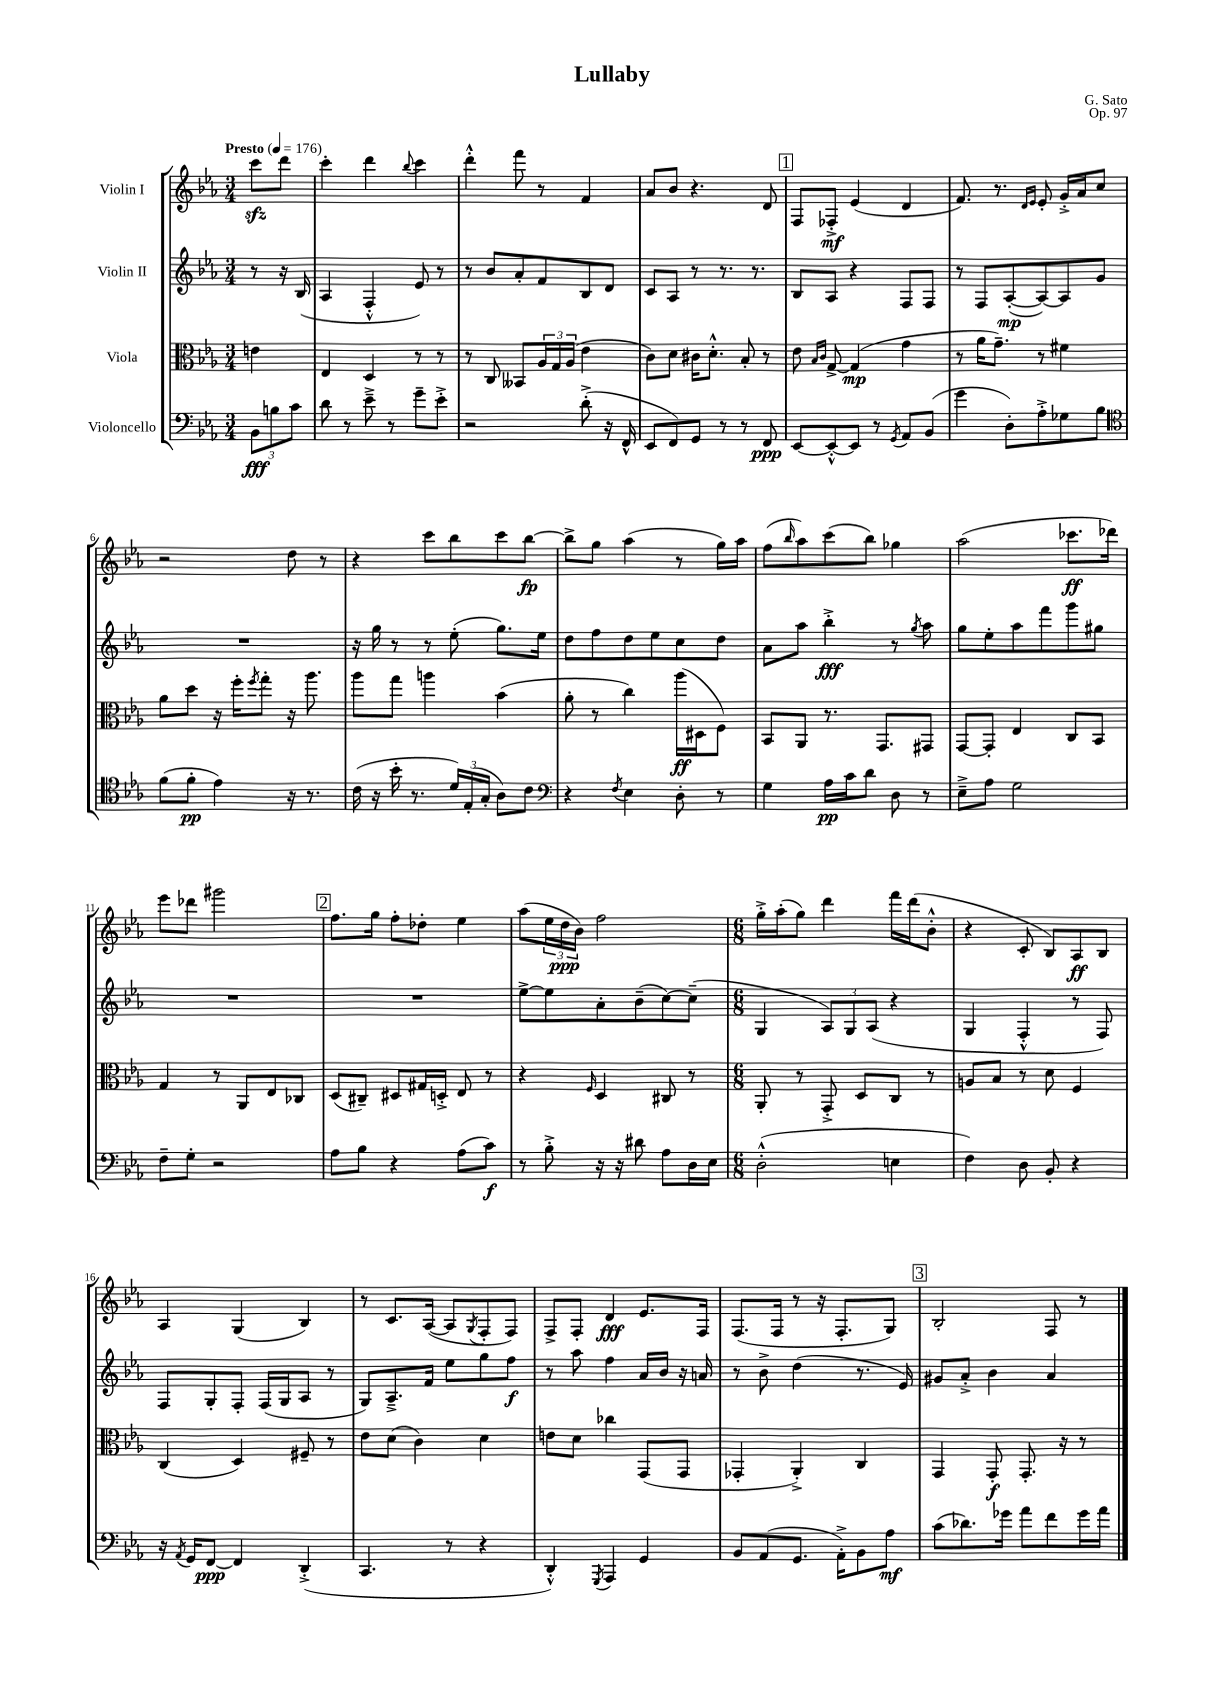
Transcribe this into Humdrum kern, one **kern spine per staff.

**kern	**kern	**kern	**kern
*staff4	*staff3	*staff2	*staff1
*clefF4	*clefC3	*clefG2	*clefG2
*k[b-e-a-]	*k[b-e-a-]	*k[b-e-a-]	*k[b-e-a-]
*M3/4	*M3/4	*M3/4	*M3/4
*MM176	*MM176	*MM176	*MM176
12BB-	4e	8r	8ccc
12B	.	.	.
.	.	16r	8ddd
12c	.	.	.
.	.	(16B-	.
=	=	=	=
8d	4E-	4A-	4ccc'
8r	.	.	.
8e-~^	4D	4F'^^	4ddd
8r	.	.	.
.	.	.	8qqbb-
8g~	8r	8e-)	4ccc
8e-'^	8r	8r	.
=	=	=	=
2r	8r	8r	4ddd'^^
.	8C	8b-	.
.	8BB--	8a-'	8fff
.	24A-	8f	8r
.	24G	.	.
.	(24A-	.	.
(8d'^	4e-	8B-	4f
16r	.	8d	.
16FF^^	.	.	.
=	=	=	=
8EE-	8c)	8c	8a-
8FF)	8d	8A-	8b-
8GG	16c#	8r	4.r
.	8.d'^^	.	.
8r	.	8.r	.
8r	8B-'	.	.
.	.	8.r	.
8FF	8r	.	8d
=	=	=	=
[8EE-	8e-	8B-	8F
.	16qqB-	.	.
.	16qqc	.	.
8EE-'^^_	[8G^	8A-	8F-'^
8EE-]	(4G]	4r	(4e-
8r	.	.	.
8qGG	.	.	.
8AA-	4g	8F	4d
(8BB-	.	8F	.
=	=	=	=
4g	8r	8r	8.f)
.	16a-	8F	.
.	8.g~)	.	8.r
8D')	.	([8A-'	.
.	.	.	16qqd
.	.	.	16qqe-
8A-'^	8r	8A-_)	8e-'
8G-	4f#	8A-]	16g'^
.	.	.	16a-
8B-	.	8g	8cc
=	=	=	=
*clefC4	*	*	*
(8f	8a-	2.r	2r
8f'	8dd	.	.
4e-)	16r	.	.
.	16ff'	.	.
.	8qff	.	.
.	8gg'	.	.
16r	16r	.	8dd
8.r	8.aa-	.	.
.	.	.	8r
=	=	=	=
(16c	8aa-	16r	4r
16r	.	16gg	.
16b-'	8gg	8r	.
8.r	.	.	.
.	4aa	8r	8ccc
24d)	.	(8ee-'	8bb-
(24E-'	.	.	.
24G'	.	.	.
8A-)	(4b-	8.gg)	8ccc
8c	.	.	[8bb-
.	.	16ee-	.
=	=	=	=
*clefF4	*	*	*
4r	8a-'	8dd	8bb-^]
.	8r	8ff	8gg
8qF	.	.	.
4E-	4cc)	8dd	(4aa-
.	.	8ee-	.
8D'	(16aa-	8cc	8r
.	16D#	.	.
8r	8F)	8dd	16gg)
.	.	.	16aa-
=	=	=	=
4G	8BB-	8a-	(8ff
.	.	.	16qqbb-
.	8AA-	8aa-	8aa-)
16A-	8.r	4bb-'^	(8ccc
16c	.	.	.
8d	.	.	8bb-)
.	8.GG	.	.
8D	.	8r	4gg-
.	.	8qgg	.
8r	8GG#	8aa-	.
=	=	=	=
8E-~^	[8GG	8gg	(2aa-
8A-	8GG']	8ee-'	.
2G	4E-	8aa-	.
.	.	8fff	.
.	8C	8ggg	8.ccc-
.	8BB-	8gg#	.
.	.	.	16ddd-)
=	=	=	=
8F~	4G	2.r	8eee-
8G'	.	.	8ddd-
2r	8r	.	2ggg#
.	8AA-	.	.
.	8E-	.	.
.	8C-	.	.
=	=	=	=
8A-	(8D	2.r	8.ff
8B-	8C#~)	.	.
.	.	.	16gg
4r	8D#	.	8ff'
.	16G#	.	8dd-'
.	16D'^	.	.
(8A-	8E-	.	4ee-
8c)	8r	.	.
=	=	=	=
8r	4r	[8ee-^	(8aa-
8B-'^	.	8ee-]	24ee-
.	.	.	24dd
.	.	.	24b-)
.	16qqF	.	.
16r	4D	8a-'	2ff
16r	.	.	.
8d#	.	(8b-~	.
8A-	8C#	[8cc)	.
16D	8r	(8cc~]	.
16E-	.	.	.
=	=	=	=
*M6/8	*M6/8	*M6/8	*M6/8
(2D'^^	8AA-'	4G	16gg'^
.	.	.	(16aa-'
.	8r	.	8gg)
.	8GG'^	12A-)	4ddd
.	.	12G	.
.	8D	.	.
.	.	(12A-	.
4E	8C	4r	16fff
.	.	.	(16ddd
.	8r	.	8b-'^^
=	=	=	=
4F)	8A	4G	4r
.	8B-	.	.
8D	8r	4F'^^	8c'
8BB-'	8d	.	8B-)
4r	4F	8r	8A-
.	.	8F)	8B-
=	=	=	=
16r	(4C	8F	4A-
8qAA-	.	.	.
16GG	.	.	.
[8FF	.	8G'	.
4FF]	4D)	8F'	(4G
.	.	(16F	.
.	.	16G	.
(4DD'^	8F#~	8A-	4B-)
.	8r	8r	.
=	=	=	=
4.CC	8e-	8G)	8r
.	(8d	8.A-~^	8.c
.	4c)	.	.
.	.	16f	([16A-
8r	.	8ee-	8A-]
.	.	.	8qG
4r	4d	8gg	8F'
.	.	8ff	8F)
=	=	=	=
4DD'^^)	8e	8r	8F^
.	8d	8aa-	8F'
8qGGG	.	.	.
4AAA-	4cc-	4ff	4d
4GG	(8GG	16a-	8.e-
.	.	16b-	.
.	8GG	16r	.
.	.	16a	16F
=	=	=	=
8BB-	4GG-'	8r	(8.F
(8AA-	.	8b-^	.
.	.	.	16F
8.GG	4AA-'^)	(4dd	8r
.	.	.	16r
16AA-'^)	.	.	8.F'
8BB-	4C	8.r	.
8A-	.	.	8G)
.	.	16e-)	.
=	=	=	=
(8c	4GG	8g#	2B-'
8.d-)	.	8a-'^	.
.	8GG'	4b-	.
16g-	.	.	.
8a-	8.GG'	.	.
8f	.	4a-	8F
.	16r	.	.
16g-	8r	.	8r
16a-	.	.	.
==	==	==	==
*-	*-	*-	*-
